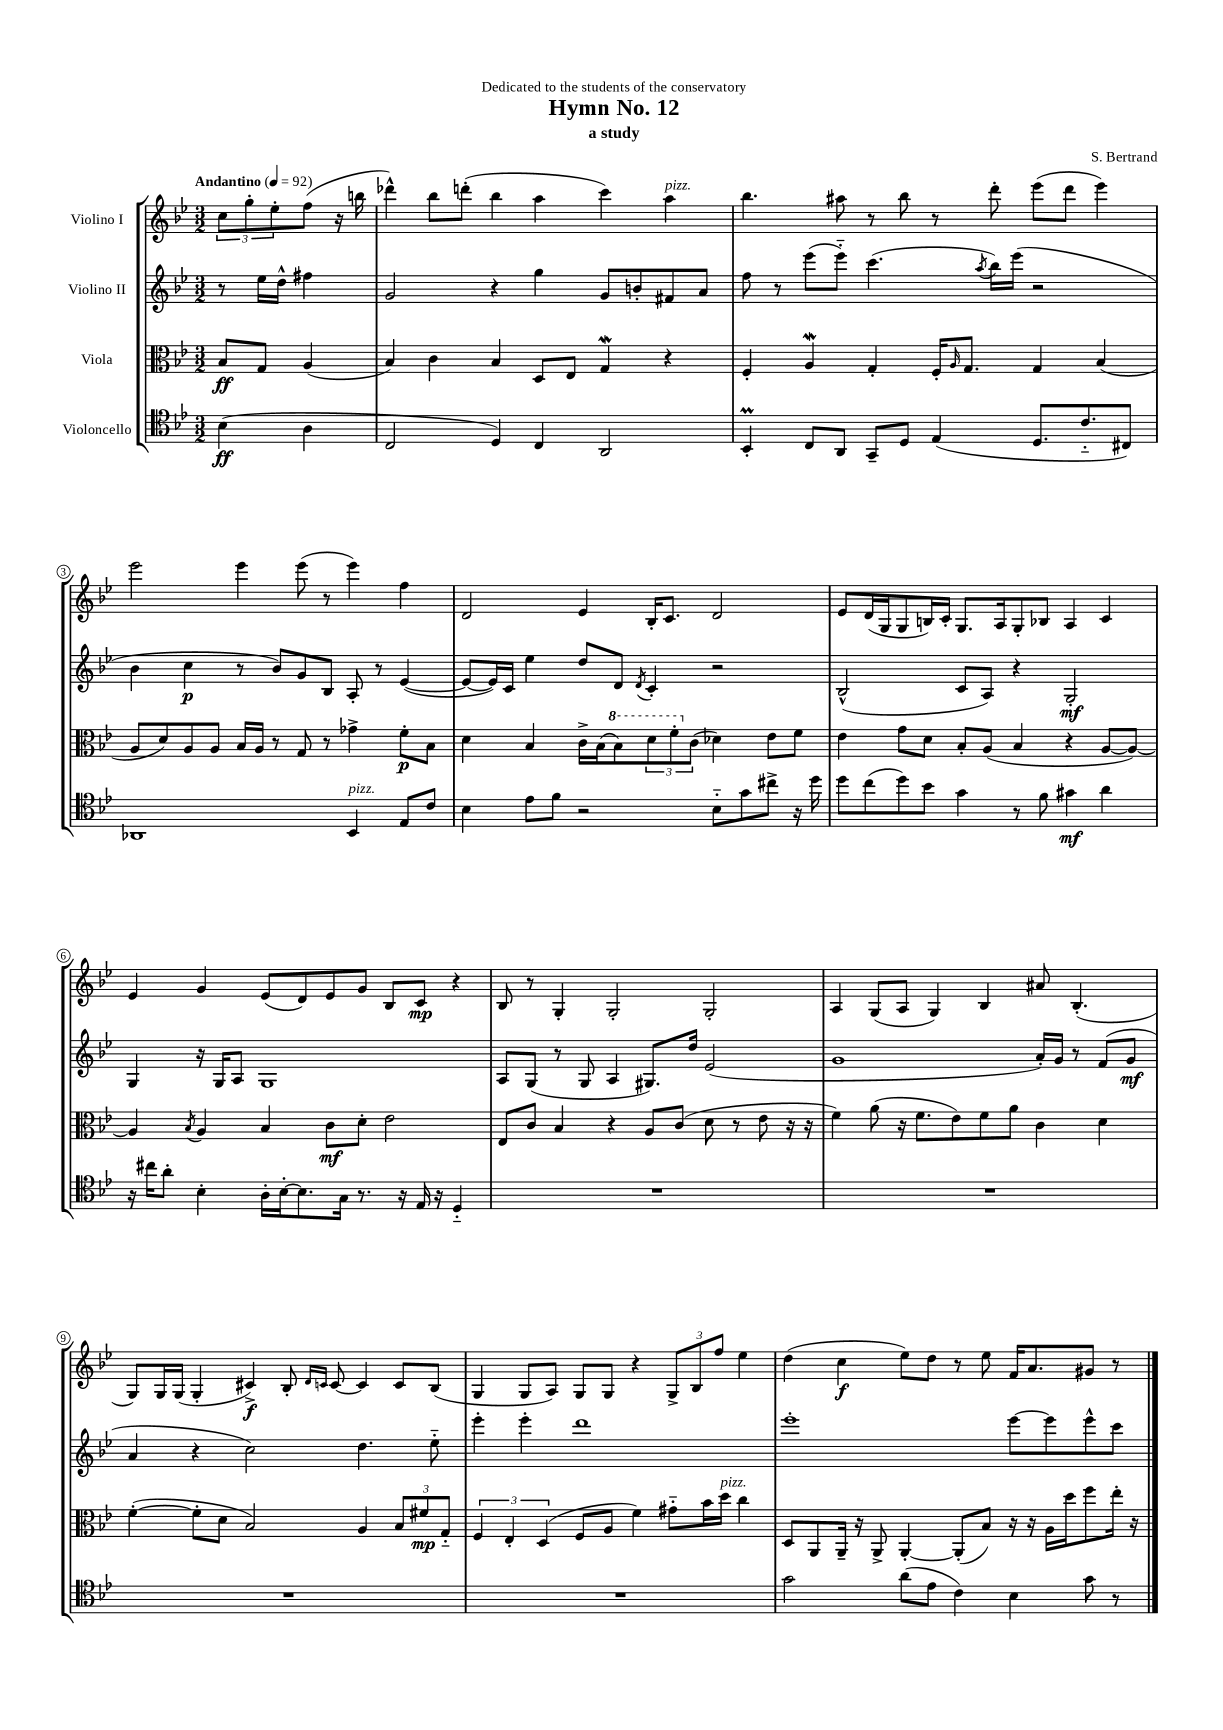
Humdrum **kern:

**kern	**kern	**kern	**kern
*staff4	*staff3	*staff2	*staff1
*clefC4	*clefC3	*clefG2	*clefG2
*k[b-e-]	*k[b-e-]	*k[b-e-]	*k[b-e-]
*M3/2	*M3/2	*M3/2	*M3/2
*MM92	*MM92	*MM92	*MM92
(4B-	8B-	8r	12cc
.	.	.	12gg'
.	8G	16ee-	.
.	.	.	12ee-'
.	.	16dd^^	.
4A	(4A	4ff#	(8ff
.	.	.	16r
.	.	.	16bb
=	=	=	=
2C	4B-)	2g	4ddd-^^)
.	4c	.	8bb-
.	.	.	(8ddd'
4D)	4B-	4r	4bb-
4C	8D	4gg	4aa
.	8E-	.	.
2AA	4G	8g	4ccc)
.	.	8b'	.
.	4r	8f#	4aa
.	.	8a	.
=	=	=	=
4BB-'	4F'	8ff	4.bb-
.	.	8r	.
8C	4A	(8eee-	.
8AA	.	8eee-'~)	8aa#
8GG~	4G'	(4.ccc	8r
8D	.	.	8bb-
(4E-	16F'	.	8r
.	16qqA	.	.
.	8.G	.	.
.	.	8qaa	.
.	.	16bb-)	8ddd'
.	.	(16eee-	.
8.D	4G	2r	(8eee-
.	.	.	8ddd
8.c'~	.	.	.
.	(4B-	.	4eee-)
8C#)	.	.	.
=	=	=	=
1AA-	8A	4b-	2eee-
.	8d)	.	.
.	8A	4cc	.
.	8A	.	.
.	16B-	8r	4eee-
.	16A	.	.
.	8r	8b-)	.
.	8G	8g	(8eee-
.	8r	8B-	8r
4BB-	4g-^	8A'	4eee-)
.	.	8r	.
8E-	8f'	([4e-	4ff
8c	8B-	.	.
=	=	=	=
4B-	4d	8e-_	2d
.	.	16e-])	.
.	.	16c	.
8e-	4B-	4ee-	.
8f	.	.	.
2r	16c^	8dd	4e-
.	(16B-	.	.
.	8b-)	8d	.
.	.	8qd	.
.	12dd	4c'	16B-'
.	.	.	8.c
.	12ff'	.	.
.	(12c	.	.
8B-'~	4d-)	2r	2d
8g	.	.	.
8cc#^	8e-	.	.
16r	8f	.	.
16dd	.	.	.
=	=	=	=
8dd	4e-	(2B-^^	8e-
(8cc	.	.	(16d
.	.	.	16G
8dd)	8g	.	8G
8b-	8d	.	16B)
.	.	.	16c'
4g	8B-'	8c	8.G
.	(8A	8A)	.
.	.	.	16A
8r	4B-	4r	8G'
8f	.	.	8B-
4g#	4r	2G'	4A
4a	[8A	.	4c
.	8A_)	.	.
=	=	=	=
16r	4A]	4G	4e-
16cc#	.	.	.
8a'	.	.	.
.	8qB-	.	.
4B-'	4A	16r	4g
.	.	16G	.
.	.	8A	.
16A'	4B-	1G	(8e-
[16B-'	.	.	.
8.B-]	.	.	8d)
.	8c	.	8e-
16G	.	.	.
8.r	8d'	.	8g
.	2e-	.	8B-
16r	.	.	.
16E-	.	.	8c
16r	.	.	.
4D'~	.	.	4r
=	=	=	=
1.r	8E-	8A	8B-
.	8c	(8G	8r
.	4B-	8r	4G'
.	.	8G	.
.	4r	4A	2G'
.	8A	8.G#)	.
.	(8c	.	.
.	.	16dd	.
.	8d	(2e-	2G'
.	8r	.	.
.	8e-	.	.
.	16r	.	.
.	16r	.	.
=	=	=	=
1.r	4f)	1g	4A
.	(8a	.	(8G
.	16r	.	8A
.	8.f	.	.
.	.	.	4G)
.	8e-)	.	.
.	8f	.	4B-
.	8a	.	.
.	4c	16a')	8a#
.	.	16g	.
.	.	8r	(4.B-'
.	4d	(8f	.
.	.	8g	.
=	=	=	=
1.r	([4f'	4a	8G)
.	.	.	16G
.	.	.	(16G
.	8f']	4r	4G'
.	8d	.	.
.	2B-)	2cc)	4c#^)
.	.	.	8B-'
.	.	.	16qqd
.	.	.	16qqc
.	.	.	[8c
.	4A	4.dd	4c]
.	12B-	.	8c
.	12f#	.	.
.	.	8ee-'~	(8B-
.	12G'~	.	.
=	=	=	=
1.r	6F	4eee-'	4G
.	6E-'	.	.
.	.	4eee-'	8G
.	(6D	.	.
.	.	.	8A)
.	8F	1ddd	8G
.	8A	.	8G
.	4f)	.	4r
.	8g#'~	.	12G^
.	.	.	12B-
.	16b-	.	.
.	.	.	12ff
.	16dd	.	.
.	4cc	.	4ee-
=	=	=	=
2g	8D	1eee-'	(4dd
.	8AA	.	.
.	16AA~	.	4cc
.	16r	.	.
.	8AA^	.	.
(8a	[4AA'	.	8ee-)
8e-	.	.	8dd
4c)	(8AA']	.	8r
.	8B-)	.	8ee-
4B-	16r	[8eee-	16f
.	16r	.	8.a
.	16A	8eee-]	.
.	16dd	.	.
8g	8ff	8eee-^^	8g#
8r	16ee-'	8ccc	8r
.	16r	.	.
==	==	==	==
*-	*-	*-	*-
